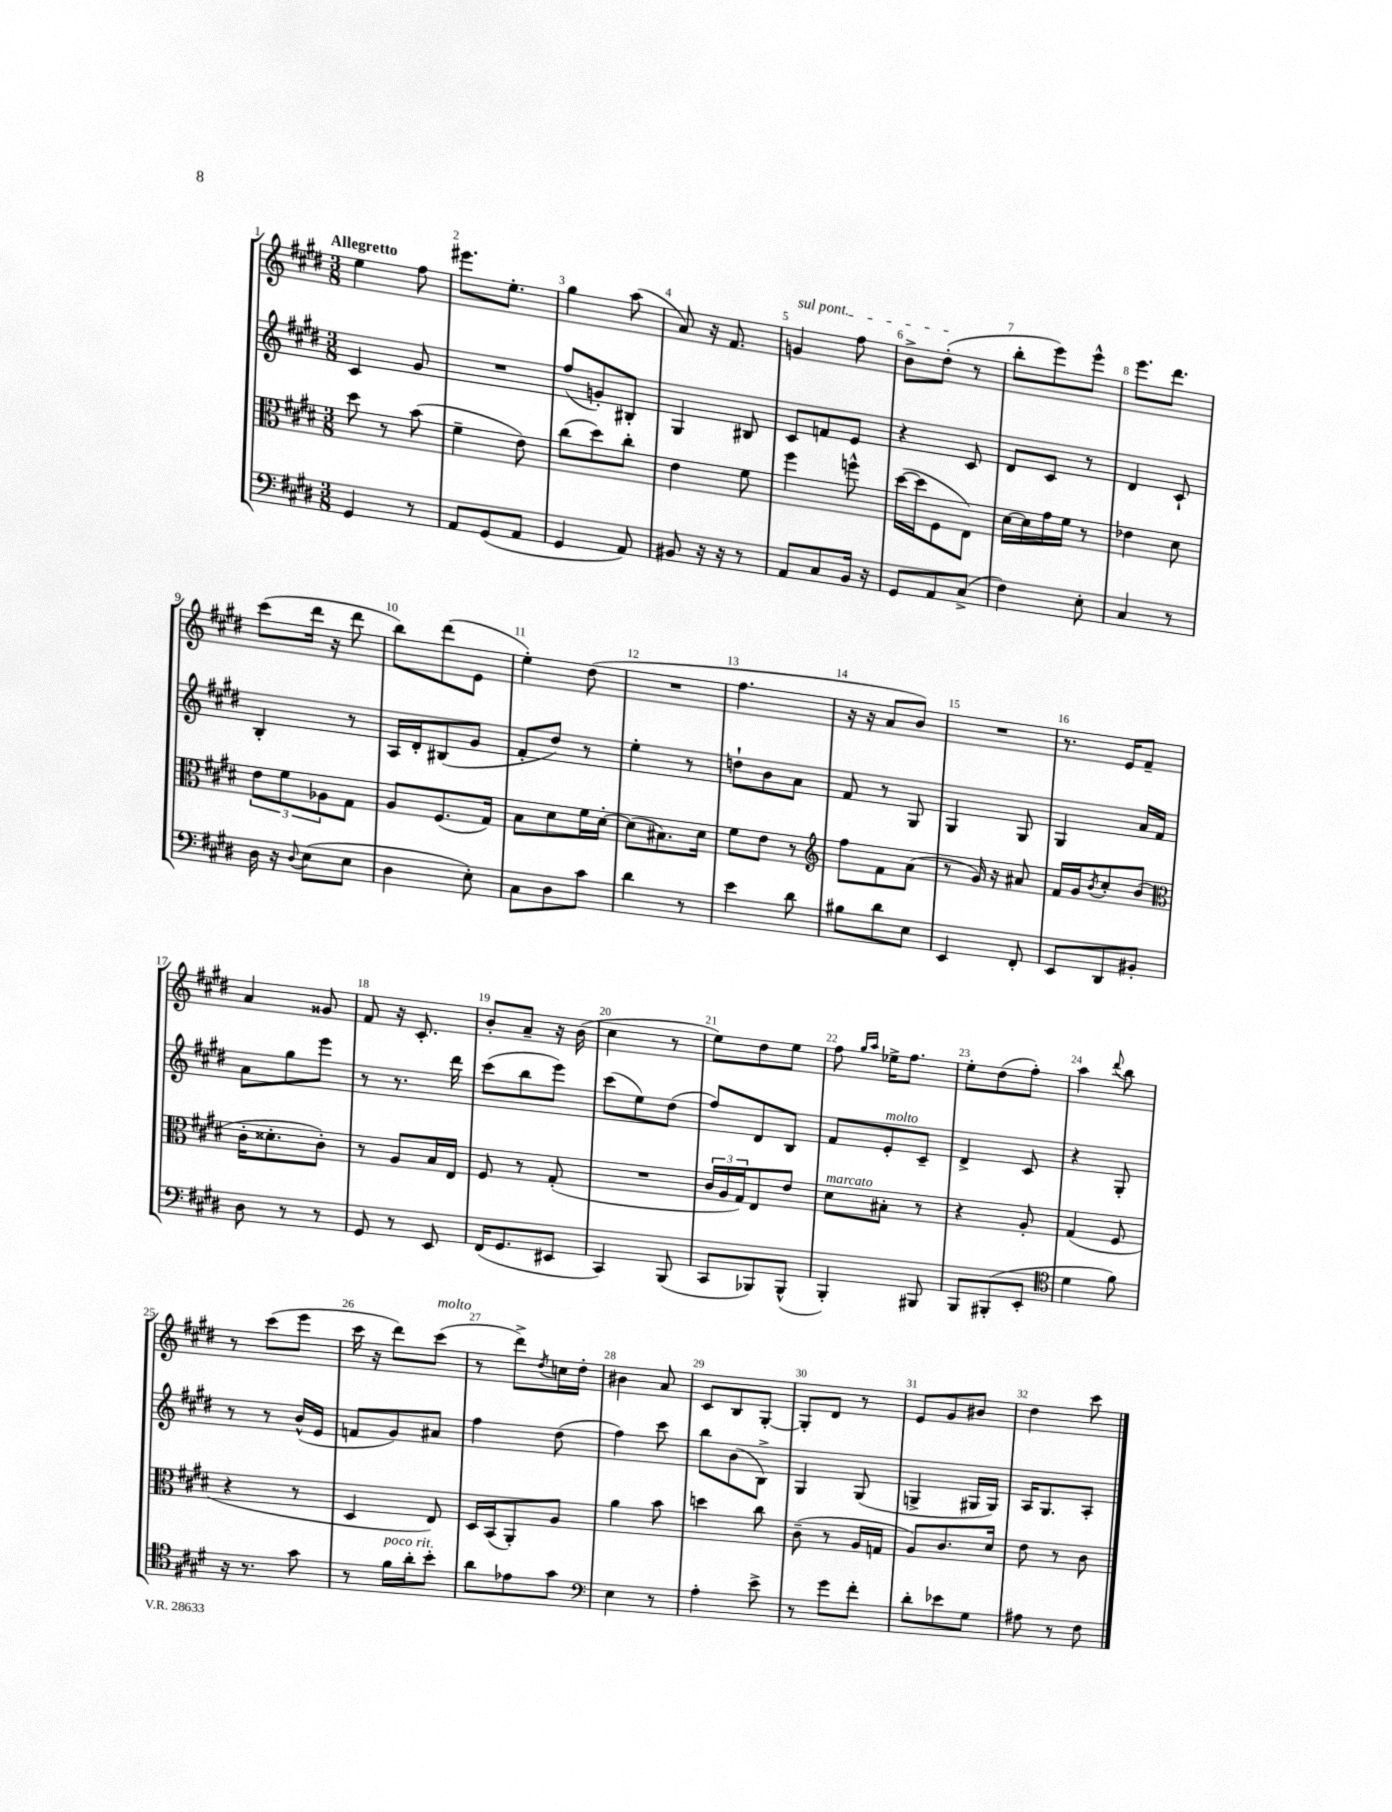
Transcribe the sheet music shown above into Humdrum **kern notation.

**kern	**kern	**kern	**kern
*part4	*part3	*part2	*part1
*staff4	*staff3	*staff2	*staff1
*clefF4	*clefC3	*clefG2	*clefG2
*k[f#c#g#d#]	*k[f#c#g#d#]	*k[f#c#g#d#]	*k[f#c#g#d#]
*M3/8	*M3/8	*M3/8	*M3/8
=1	=1	=1	=1
!	!	!	!LO:TX:a:B:t=Allegretto
4GG#/	8dd#\	4c#/	4ee\
.	8r	.	.
8r	(8b\	8g#/	8ff#\
=2	=2	=2	=2
8AA/L	4f#~\	4.r	8.eee#X\L
(8GG#/	.	.	.
.	.	.	8.ee'\J
8AA/J	8e\)	.	.
=3	=3	=3	=3
4GG#/	(8cc#\L	(8ff#/L	4gg#\
.	8dd#\)	8gn'/)	.
8AA/)	8cc#'\J	8B#X'/J	(8aa\
=4	=4	=4	=4
8BB#X/	4e\	4G#/	8a/)
16r	.	.	16r
16r	.	.	8.f#/
8r	8f#\	8B#X/	.
=5	=5	=5	=5
!	!	!	!LO:TX:a:i:t=sul pont.
8AA/L	4ff#\	8c#/L	4gn/
8C#/	.	8fn/	.
16BB/Jk	8ffn^^\	8e/J	8ff#\
16r	.	.	.
=6	=6	=6	=6
8GG#/L	([16dd#\LL	4r	8b^\L
.	16dd#\J]	.	.
8AA/	8F#\	.	(8dd#'\J
(8C#^/J	8E\J)	8c#/	8r
=7	=7	=7	=7
4F#\)	[16d#\LL	8d#/L	8bb'\L
.	16d#\]	.	.
.	16g#\	8c#/J	8eee\)
.	16f#\JJ	.	.
8E'\	8r	8r	8eee^^\J
=8	=8	=8	=8
4C#/	4e-X\	4d#/	8.eee\L
.	.	.	8.ddd#\J
8r	8d#\	8c#`/	.
!!LO:LB:g=z
=9	=9	=9	=9
16D#\	12e\L	4B'/	(8ccc#\L
16r	.	.	.
.	12f#\	.	.
8qqD#/	.	.	.
(8E\L	.	.	16ddd#\Jk
.	12A-X\	.	.
.	.	.	16r
8E\J	8G#\J	8r	8ddd#\
=10	=10	=10	=10
4D#\	8A/L	16A/LL	8bb\L)
.	.	16d#'/J	.
.	(8.F#/	(8B#X/	(8ddd#\
8E'\)	.	8g#/J	8e\J
.	16G#/Jk)	.	.
=11	=11	=11	=11
8C#\L	8B\L	8f#'/L	4ee'\)
8D#\	8d#\	8dd#/J)	.
8c#\J	16f#\L	8r	(8dd#\
.	[16d#'\JJ	.	.
=12	=12	=12	=12
4d#\	(8d#\L]	4ee'\	4.r
.	8.B#X\)	.	.
8r	.	8r	.
.	16d#\Jk	.	.
=13	=13	=13	=13
4e\	8f#\L	8ddn`\L	4.ff#\
.	8e\J	8b\	.
8d#\	8r	8a\J	.
=14	=14	=14	=14
*	*clefG2	*	*
8B#X\L	8ff#\L	8f#/	16r
.	.	.	16r
8d#\	8f#\	8r	8a/L
8E\J	(8a\J	8G#/	8b/J)
=15	=15	=15	=15
4EE/	8r	4G#/	4.r
.	16g#/)	.	.
.	16r	.	.
8FF#'/	8a#X/	8G#/	.
=16	=16	=16	=16
8EE/L	16f#/LL	4G#/	8.r
.	16g#/J	.	.
.	8qb/	.	.
8DD#/	8cc#'/	.	.
.	.	.	16e/KL
8BB#X'/J	(8b/J	16a/LL	8f#~/J
.	.	16f#/JJ	.
!!LO:LB:g=z
=17	=17	=17	=17
*	*clefC3	*	*
8D#\	16c#'\KL	8a\L	4a/
.	8.d##X'\	.	.
8r	.	8gg#\	.
8r	8c#'\J)	8eee\J	8g##X/
=18	=18	=18	=18
8GG#/	8r	8r	8f#/
8r	8A/L	8.r	16r
.	.	.	8.c#'/
8EE/	16B/L	.	.
.	16E/JJ	16ddd#\	.
=19	=19	=19	=19
(16FF#/KL	8F#/	(8ccc#\L	8b'/L
8.GG#/	.	.	.
.	8r	8bb\	8a~/J
8EE#X/J	(8G#'/	8eee\J)	16r
.	.	.	(16b\
=20	=20	=20	=20
4CC#/)	4.r	(8ccc#\L	4cc#\
.	.	8ee\)	.
(8BBB/	.	(8dd#\J	8r
=21	=21	=21	=21
8CC#/L	24c#/LL	8ff#/L)	8ee\L)
.	24A/	.	.
.	24G#/J)	.	.
8BBB-X/)	8E/	8d#/	8dd#\
(8BBB-^^/J	8e/J	8B/J	8ee\J
=22	=22	=22	=22
!	!LO:TX:a:i:t=marcato	!	!
4BBB'/)	8d#\L	8f#/L	8ff#\
.	.	.	16qqgg#/LL
.	.	.	16qqaa/JJ
!	!	!LO:TX:a:i:t=molto	!
.	8B#X'\J	8e'/	16ee-X^\KL
.	.	.	8.ff#\J
8BBB#X/	8r	8c#~/J	.
=23	=23	=23	=23
8BBB/L	4r	4d#^/	8ee'\L
(8BBB#X'/	.	.	(8dd#\
8EE'/J	8A'/	8c#/	8ff#'\J)
=24	=24	=24	=24
*clefC4	*	*	*
4d#\	(4G#/	4r	4aa\
.	.	.	8qqddd#/
8f#\)	8F#/	8G#'/	8bb\
!!LO:LB:g=z
=25	=25	=25	=25
16r	4r	8r	8r
8.r	.	.	.
.	.	8r	(8ccc#\L
8g#\	8r	(16b^^/LL	8eee\J
.	.	16e/JJ	.
=26	=26	=26	=26
8r	4D#/	8fn/L	16ccc#\
.	.	.	16r
!LO:TX:a:i:t=poco rit.	!	!	!
16f#\LL	.	8g#/)	8ddd#\L)
16a'\J	.	.	.
!	!	!	!LO:TX:a:i:t=molto
8b'\J	8E/)	8a#X/J	(8ccc#\J
=27	=27	=27	=27
8a\L	16D#/LL	4ff#\	8r
.	(16BB/J	.	.
8e-X\	8AA'/)	.	8ddd#^\L)
.	.	.	8qdd#/
8g#\J	8A/J	(8dd#\	16ccn\L
.	.	.	16dd#'\JJ
=28	=28	=28	=28
*clefF4	*	*	*
4E\	4a\	4ff#\)	4b#X\
8r	8b\	8ccc#\	8a/
=29	=29	=29	=29
4A'\	4ddn\	8bb\L	8c#/L
.	.	(8b\	8B/
8e^\	8cc#\	8B^\J)	[8G#'/J
=30	=30	=30	=30
8r	(8c#~\	4G#/	8G#'/L]
8g#\L	8r	.	8d#/J
8f#'\J	16A/LL	(8G#/	8r
.	16Gn/JJ	.	.
=31	=31	=31	=31
8d#'\L	8A/L)	4Gn^/	8e/L
8e-X\	8.c#/	.	8g#/
8G#\J	.	16G#X/LL	8b#X/J
.	16d#/Jk	16G#/JJ)	.
=32	=32	=32	=32
8A#X\	8e\	16A/KL	4dd#\
.	.	8.G#/	.
8r	8r	.	.
8F#\	8c#\	8A'/J	8ccc#\
==	==	==	==
*-	*-	*-	*-
